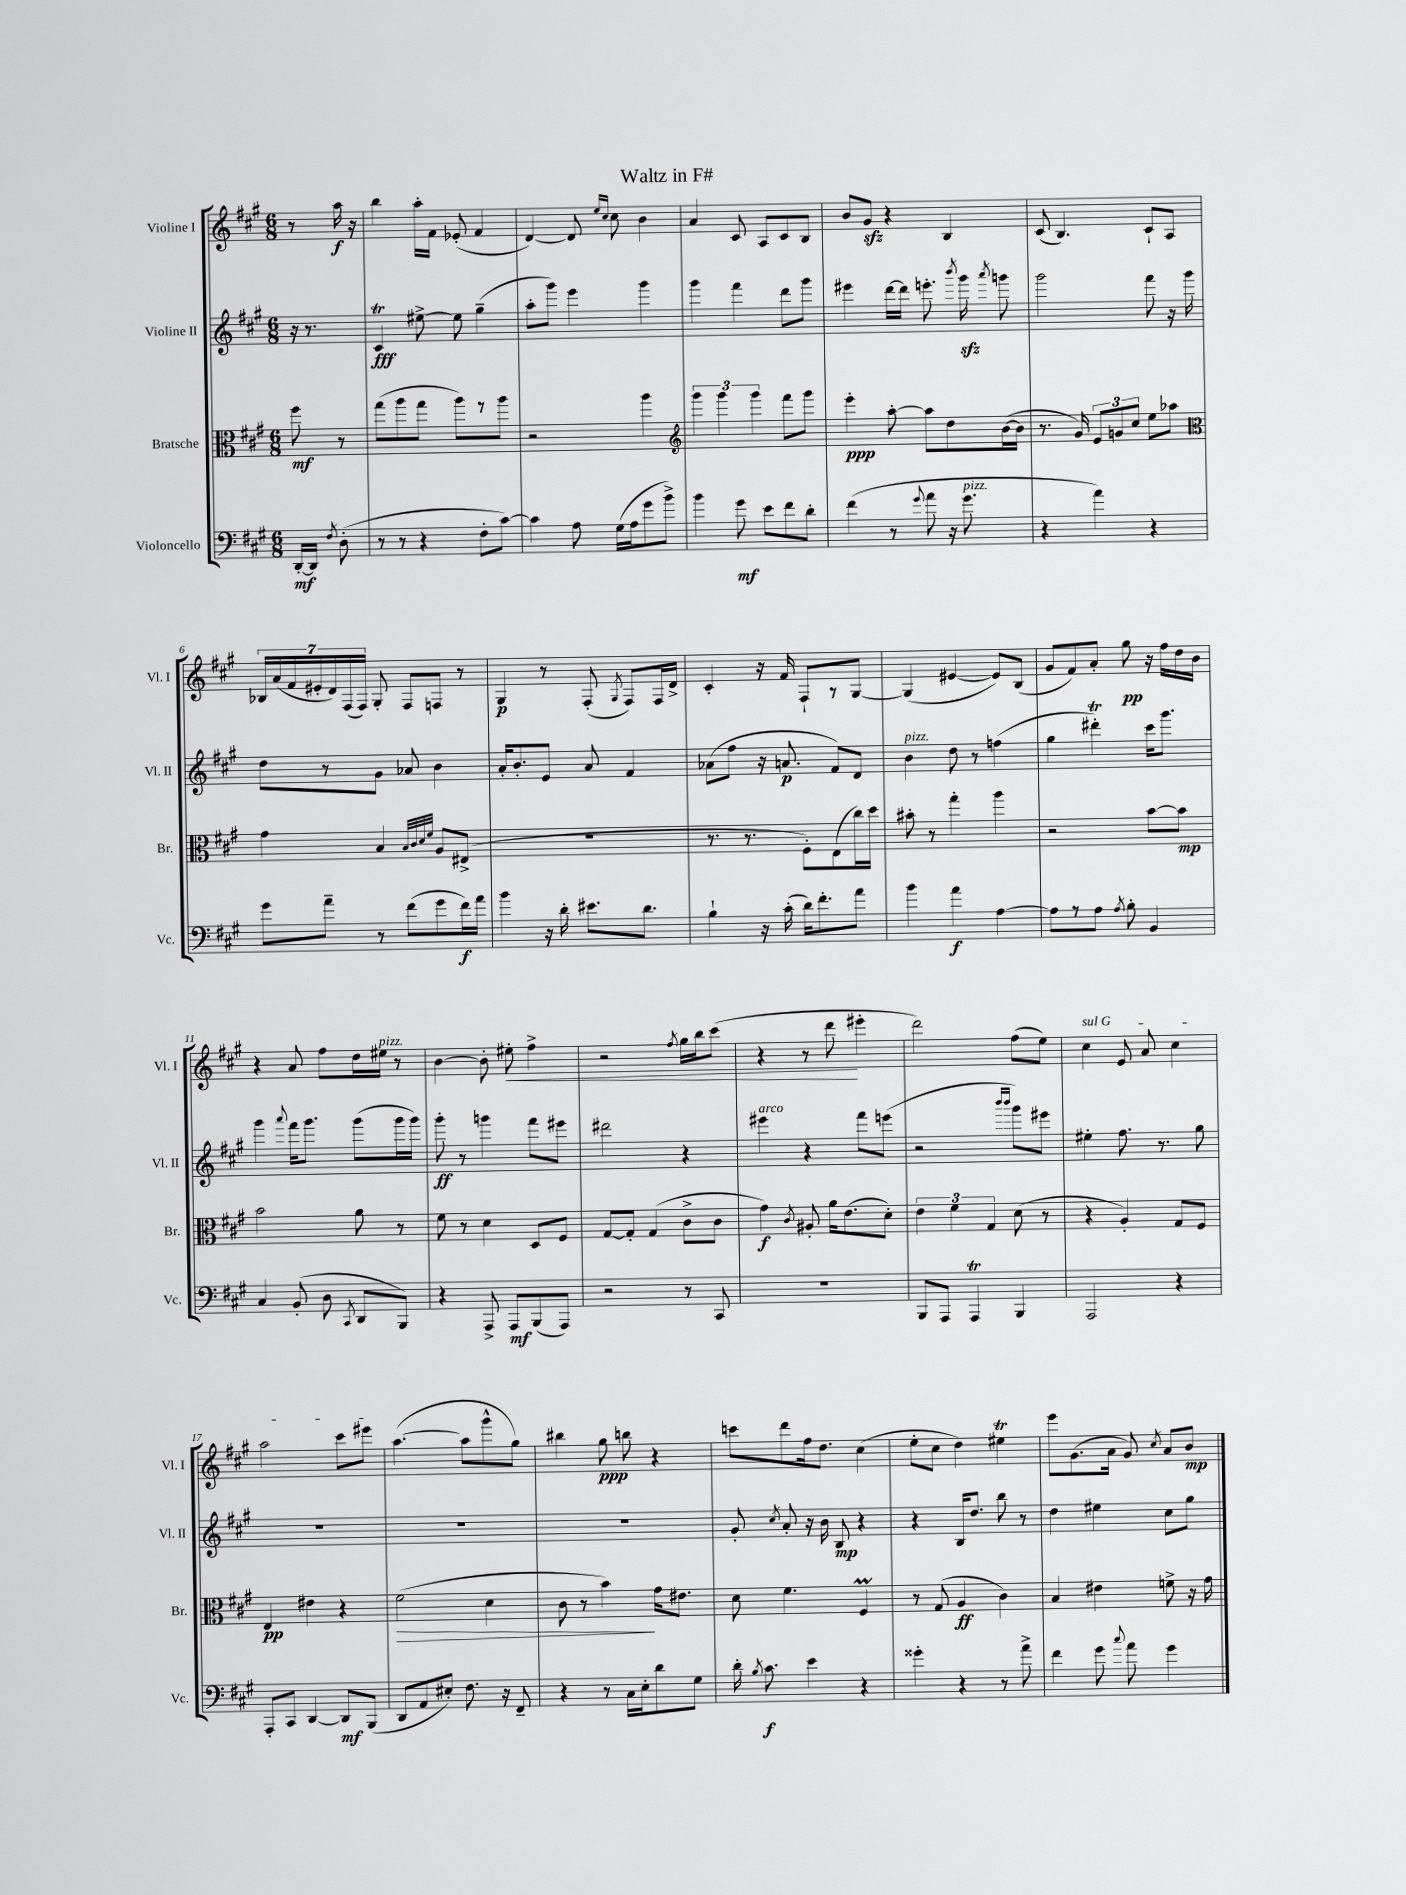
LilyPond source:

\header { title = "Waltz in F#" }
<<
\new StaffGroup <<
\new Staff = "s0" \with { instrumentName = "Violine I" shortInstrumentName = "Vl. I" } {
    \clef treble \key a \major \numericTimeSignature \time 6/8 \partial 4
    \autoBeamOff r8 a''16\f r16 |
    b''4 a''16[-. fis'16] ees'8-.( fis'4 |
    d'4~) d'8 \grace { e''16[ cis''16] } cis''8 b'4 |
    a'4 cis'8 a8[ cis'8 b8] |
    b'8[ gis'8]\sfz r4 b4 |
    cis'8( b4.) cis'8[-! a8] |
    \tuplet 7/4 { bes16[ a'16( fis'16 eis'16-. d'16) fis16( fis16]) } gis8-. fis8[ f8] r8 |
    gis4\p r8 fis8-.( \acciaccatura { gis8 } fis8[) fis16 d'16]-> |
    cis'4-. r16 fis'16 fis8[-! r8 gis8]~ |
    gis4( eis'4~ eis'8[) b8]( |
    gis'8[ fis'8) a'8]-. gis''8\pp r16 fis''16[ d''16 b'16] |
    r4 a'8 fis''8[ d''16 eis''16]^\markup { \italic "pizz." } r8 |
    b'4~ b'8-. eis''8-.\< fis''4-> |
    r2 \acciaccatura { fis''8 } gis''16[ b''16 cis'''8]( |
    r4 r8 d'''8\! eis'''4-. |
    d'''2) fis''8[( e''8]) |
    \once \override TextSpanner.bound-details.left.text = \markup { \italic "sul G" } cis''4\startTextSpan e'8 a'8 cis''4 |
    a''2 cis'''8[ eis'''8]\stopTextSpan |
    a''4.~( a''8[ gis'''8-^ gis''8]) |
    bis''4 gis''8\ppp b''8 r4 |
    c'''8[ d'''8 fis''16 d''8.] cis''4( |
    e''8[-. cis''8] d''4) eis''4\trill |
    e'''8[ gis'8.( a'16] gis'8) \acciaccatura { cis''8 } a'8[ b'8]\mp \bar "|." |
}
\new Staff = "s1" \with { instrumentName = "Violine II" shortInstrumentName = "Vl. II" } {
    \clef treble \key a \major \numericTimeSignature \time 6/8 \partial 4
    \autoBeamOff r16 r8. |
    cis'4\trill\fff eis''8~-> eis''8 gis''4--( |
    a''8[-. gis'''8]) e'''4 gis'''4 |
    gis'''4 fis'''4 d'''8[ gis'''8] |
    eis'''4 d'''16[~ d'''16] e'''8.-. \acciaccatura { b'''8 } gis'''16\sfz \acciaccatura { a'''8 } g'''8 |
    gis'''2 fis'''8 r16 gis'''16 |
    d''8[ r8 gis'8] aes'8 b'4 |
    a'16[-. b'8.-. e'8] a'8 fis'4 |
    aes'8[( fis''8] r16 a'8.\p fis'8[) d'8] |
    b'4^\markup { \italic "pizz." } d''8 r8 f''4( |
    gis''4 dis'''4-.\trill) cis'''16[ gis'''8.] |
    gis'''4 \appoggiatura { a'''8 } fis'''16[ gis'''8.] gis'''8[( gis'''16 gis'''16]) |
    gis'''8-.\ff r8 g'''4 fis'''8[ eis'''8] |
    dis'''2 r4 |
    eis'''4^\markup { \italic "arco" } r4 fis'''8[ e'''8]( |
    r2 \grace { b'''16[ b'''16] } gis'''8[) eis'''8] |
    eis''4-. fis''8. r8. gis''8 |
    R2. |
    R2. |
    R2. |
    gis'8-. \acciaccatura { cis''8 } a'8-. r16 b'16 b8\mp r4 |
    r4 b16[ d''8.] b''8 r8 |
    d''4 eis''4 cis''8[ gis''8] \bar "|." |
}
\new Staff = "s2" \with { instrumentName = "Bratsche" shortInstrumentName = "Br." } {
    \clef alto \key a \major \numericTimeSignature \time 6/8 \partial 4
    \autoBeamOff fis''8\mf r8 |
    gis''8[( a''8 gis''8] a''8[) r8 a''8] |
    r2 a''4 |
    \clef treble \tuplet 3/2 { gis'''4 gis'''4 gis'''4 } fis'''8[ gis'''8] |
    e'''4-.\ppp a''8~-. a''8[ d''8 b'16~( b'16] |
    r8. gis'16) \tuplet 3/2 { e'8[ g'8 cis''8] } e''8[ aes''8] |
    \clef alto gis'4 b4 \grace { b32[ cis'32 d'32 fis'32] } a8[ eis8]->( |
    R2. |
    r8. r8. fis8[-.) e8( cis''16) d''16] |
    bis'8-. r8 gis''4-. a''4 |
    r2 b'8[~ b'8]\mp |
    b'2 a'8 r8 |
    fis'8 r8 d'4 d8[ fis8] |
    gis8[~ gis8]-. gis4( cis'8[-> cis'8] |
    gis'4\f) \acciaccatura { cis'8 } ais8-. a'16[ e'8.( d'8]-.) |
    \tuplet 3/2 { e'4 fis'4 gis4 } d'8( r8 |
    r4 a4-.) gis8[ fis8] |
    e4\pp eis'4 r4 |
    fis'2\>( d'4 |
    cis'8 r8 b'4\!) gis'16[ eis'8.] |
    d'8 fis'4. fis4\prall |
    r8 gis8( a4\ff cis'4) |
    b4 eis'4 f'8-> r16 gis'16 \bar "|." |
}
\new Staff = "s3" \with { instrumentName = "Violoncello" shortInstrumentName = "Vc." } {
    \clef bass \key a \major \numericTimeSignature \time 6/8 \partial 4
    \autoBeamOff d,16[~-.\mf d,16] \acciaccatura { fis8 } d8-.( |
    r8 r8 r4 fis8[-. cis'8]~) |
    cis'4 a8 gis16[( a16 gis'8 b'8]->) |
    b'4 gis'8\mf e'8[ fis'8 d'8]-. |
    fis'4( r8 \appoggiatura { gis'8 } a'8 r16 gis'8.^\markup { \italic "pizz." } |
    r4 a'4) r4 |
    gis'8[ a'8]-- r8 fis'8[( gis'8 fis'16\f) a'16] |
    b'4 r16 d'16-. eis'8.[ d'8.] |
    b4-! r16 cis'16-.( d'16[) fis'8.-. a'8] |
    b'4 a'4\f a4~ |
    a8[ r8 a8] \acciaccatura { a8 } b8-. b,4 |
    cis4 b,8-.( d8 \acciaccatura { cis,8 } d,8[ b,,8]) |
    r4 a,,8-> a,,8[\mf b,,8( a,,8]) |
    r2 r8 cis,8 |
    R2. |
    b,,8[ a,,8] a,,4\trill b,,4 |
    a,,2 r4 |
    a,,8[-. cis,8] d,4~ d,8[\mf b,,8]( |
    d,8[ a,8 eis8]-.) fis8. r16 fis,8-- |
    r4 r8 cis16[ e16-. d'8 gis8] |
    d'16-. \acciaccatura { b8 } cis'8.\f e'4 r4 |
    gisis'4-. r4 r8 a'8-> |
    fis'4 gis'8 \appoggiatura { cis''8 } a'8 gis'4 \bar "|." |
}
>>
>>
